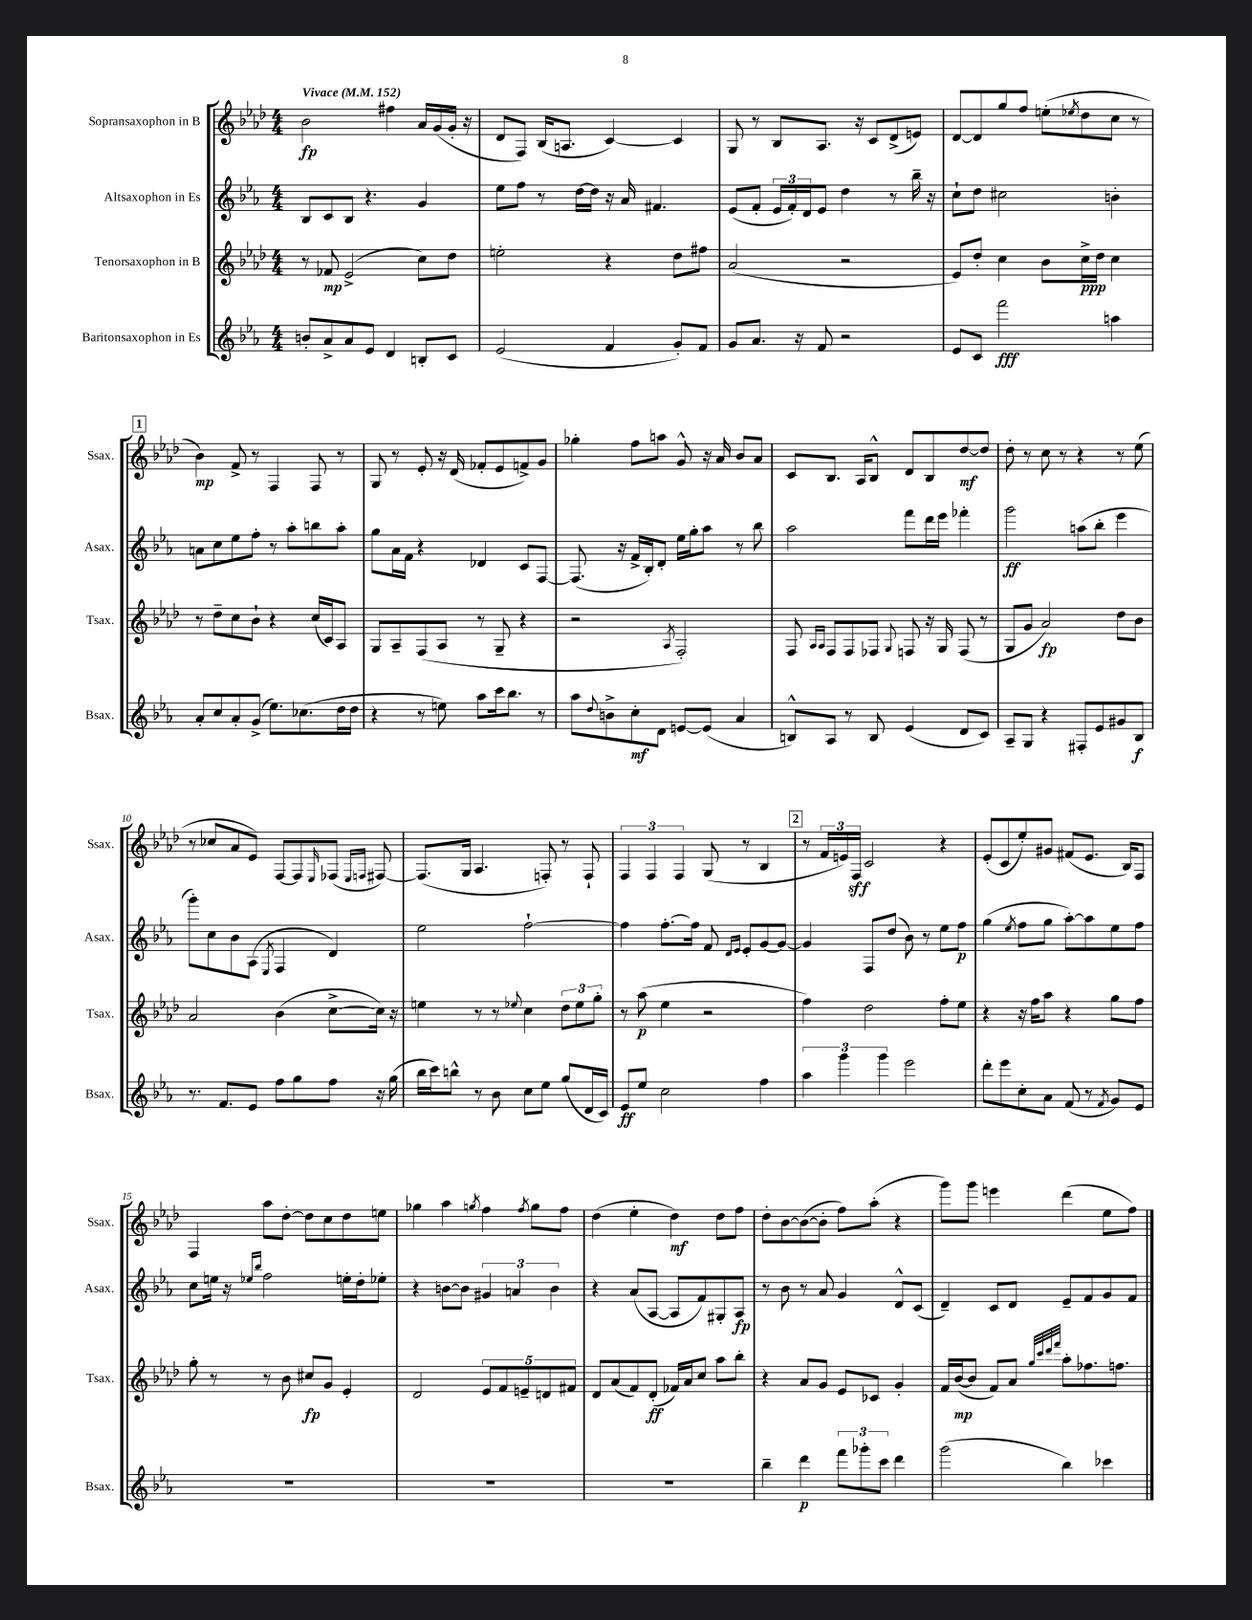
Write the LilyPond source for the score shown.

<<
\new StaffGroup <<
\new Staff = "s0" \with { instrumentName = "Sopransaxophon in B" shortInstrumentName = "Ssax." } {
    \clef treble \key aes \major \numericTimeSignature \time 4/4 \tempo "Vivace" 4 = 152
    bes'2\fp fis''4 aes'16 g'16( g'16-. r16 |
    des'8 f8) bes16( a8. c'4~) c'4 |
    g8 r8 bes8 aes8. r16 c'8 des'8->( e'8) |
    des'8~ des'8 g''8 f''8 e''8-.( \acciaccatura { ees''8 } des''8 c''8 r8 |
    \mark \markup { \box "1" } bes'4\mp) f'8-> r8 f4 f8 r8 |
    g8 r8 ees'8-. r16 des'16( fes'8-. ees'8 f'8->) g'8 |
    ges''4-. f''8 a''8 g'8-^ r16 aes'16 bes'8 aes'8 |
    c'8 bes8. aes16 bes8-^ des'8 bes8 des''8~\mf des''8 |
    des''8-. r8 c''8 r8 r4 r8 ees''8( |
    r8 ces''8 aes'8 ees'8) f8~ f8 \grace { ees16 } fes8( \grace { ees16 f16 } fis8~) |
    fis8.( g16 aes4. f8-.) r8 f8-! |
    \tuplet 3/2 { f4 f4 f4 } g8( r8 bes4 |
    \mark \markup { \box "2" } r8 \tuplet 3/2 { f'16 e'16) f16\sff } c'2 r4 |
    ees'8-.( c'8 ees''8-.) gis'8 fis'8( ees'8. bes16) f8 |
    f4 aes''8 des''8~-. des''8 c''8 des''8 e''8 |
    ges''4 aes''4 \acciaccatura { g''8 } f''4 \acciaccatura { f''8 } g''8 f''8 |
    des''4( ees''4-. des''4\mf) des''8 f''8 |
    des''8-. bes'8~ bes'8~( bes'8-. f''8) aes''8-.( r4 |
    g'''8) g'''8 e'''4 des'''4( ees''8 f''8) \bar "|." |
}
\new Staff = "s1" \with { instrumentName = "Altsaxophon in Es" shortInstrumentName = "Asax." } {
    \clef treble \key ees \major \numericTimeSignature \time 4/4
    bes8 c'8 bes8 r4. g'4 |
    ees''8 f''8 r8 d''16~ d''16 r16 aes'16 fis'4. |
    ees'8( f'8-. \tuplet 3/2 { ees'16 f'16-.) d'16 } ees'8 d''4 r8 bes''16-- r16 |
    c''8-! d''8 cis''2 b'4-. |
    \mark \markup { \box "1" } a'8 c''8 ees''8 f''8-. r8 aes''8-. b''8 aes''8-. |
    g''8 aes'16 f'16 r4 des'4 c'8 f8~ |
    f8.( r16 f'16-> bes16-.) d'8-. ees''16 g''16-. aes''8 r8 bes''8 |
    aes''2 f'''8 d'''16 ees'''16 fes'''4-. |
    g'''2\ff a''8( bes''8-. ees'''4 |
    g'''8-.) c''8 bes'8 aes8( \acciaccatura { ees8 } f4 d'4) |
    ees''2 f''2~-! |
    f''4 f''8.~-. f''16 f'8 \grace { d'16 ees'16 } ees'8-. g'8~ g'8~ |
    \mark \markup { \box "2" } g'4 f8 d''8( bes'8) r8 ees''8 f''8\p |
    g''4( \acciaccatura { ees''8 } f''8 g''8 aes''8~-.) aes''8 ees''8 f''8 |
    c''8 e''16 r16 \grace { ees''16 bes''16 } f''2 e''16-. d''16-. ees''8-. |
    r4 b'8~ b'8 \tuplet 3/2 { gis'4 a'4 b'4 } |
    r4 aes'8( aes8~ aes8 f'8) gis8-. aes8\fp |
    r8 bes'8 r8 aes'8 g'4 d'8-^ c'8( |
    d'4--) c'8 d'8 ees'8-- f'8 g'8 f'8 \bar "|." |
}
\new Staff = "s2" \with { instrumentName = "Tenorsaxophon in B" shortInstrumentName = "Tsax." } {
    \clef treble \key aes \major \numericTimeSignature \time 4/4
    r8 fes'8\mp ees'2->( c''8) des''8 |
    e''2-. r4 des''8 fis''8 |
    aes'2( r2 |
    ees'8) des''8-. c''4 bes'8 c''16->\ppp des''16 c''4 |
    \mark \markup { \box "1" } r8 des''8-- c''8 bes'8-! r4 c''16( c'16) aes8 |
    g8 aes8-- f8( aes8 r8 g8-- r4 |
    r2 \acciaccatura { aes8 } f2-.) |
    f8 \grace { aes16 aes16 } f8 f8 fes8 \appoggiatura { g8 } f8 r16 g16 f8( r8 |
    g8 g'8 aes'2\fp) des''8 bes'8 |
    aes'2 bes'4( c''8~-> c''16) r16 |
    e''4 r8 r8 \appoggiatura { ees''8 } c''4 \tuplet 3/2 { des''8 ees''8 g''8-. } |
    r8 aes''8\p( ees''4 r2 |
    \mark \markup { \box "2" } f''4) des''2 f''8-. ees''8 |
    r4 r16 f''16 aes''8 r4 g''8 f''8 |
    g''8-. r8 r8 bes'8 cis''8\fp g'8 ees'4-. |
    des'2 \tuplet 5/4 { ees'8 f'8 e'8-- d'8 fis'8 } |
    des'8 aes'8( f'8) des'8-.\ff( fes'16) aes'16 c''8 aes''8 bes''8-. |
    r4 aes'8 g'8 ees'8 ces'8 g'4-. |
    f'16 bes'16~\mp( bes'8 f'8) aes'8 \grace { g''32 c'''32 des'''32 f'''32 } aes''8-. fes''8. f''8. \bar "|." |
}
\new Staff = "s3" \with { instrumentName = "Baritonsaxophon in Es" shortInstrumentName = "Bsax." } {
    \clef treble \key ees \major \numericTimeSignature \time 4/4
    b'8-. aes'8-> aes'8 ees'8 d'4 b8-. c'8 |
    ees'2( f'4 g'8-.) f'8 |
    g'8 aes'8. r16 f'8 r2 |
    ees'8 c'8 f'''2\fff a''4 |
    \mark \markup { \box "1" } aes'8-. c''8 aes'8-. g'8->( ees''8.) ces''8.( d''16 d''16 |
    r4 r8 e''8) aes''8 c'''16 bes''8. r8 |
    aes''8 \appoggiatura { d''8 } b'8-> c''8-.\mf d'8 e'8~ e'8( aes'4 |
    b8-^) aes8 r8 b8 ees'4( d'8 c'8) |
    aes8-- g8 r4 fis8-. ees'8 gis'8 bes8\f |
    r8. f'8. ees'8 f''8 g''8 f''8 r16 g''16( |
    bes''16 c'''16) b''8-^ r8 bes'8 c''8 ees''8 g''8( d'16 c'16) |
    ees'8\ff ees''8 c''2 f''4 |
    \mark \markup { \box "2" } \tuplet 3/2 { aes''4 g'''4 g'''4 } ees'''2 |
    d'''8-. ees'''8 c''8-. aes'8 f'8( r8 \acciaccatura { f'8 } g'8) ees'8 |
    R1 |
    R1 |
    R1 |
    bes''4-- d'''4\p \tuplet 3/2 { f'''8 ges'''8-. c'''8 } d'''4 |
    g'''2( bes''4) ces'''4 \bar "|." |
}
>>
>>
